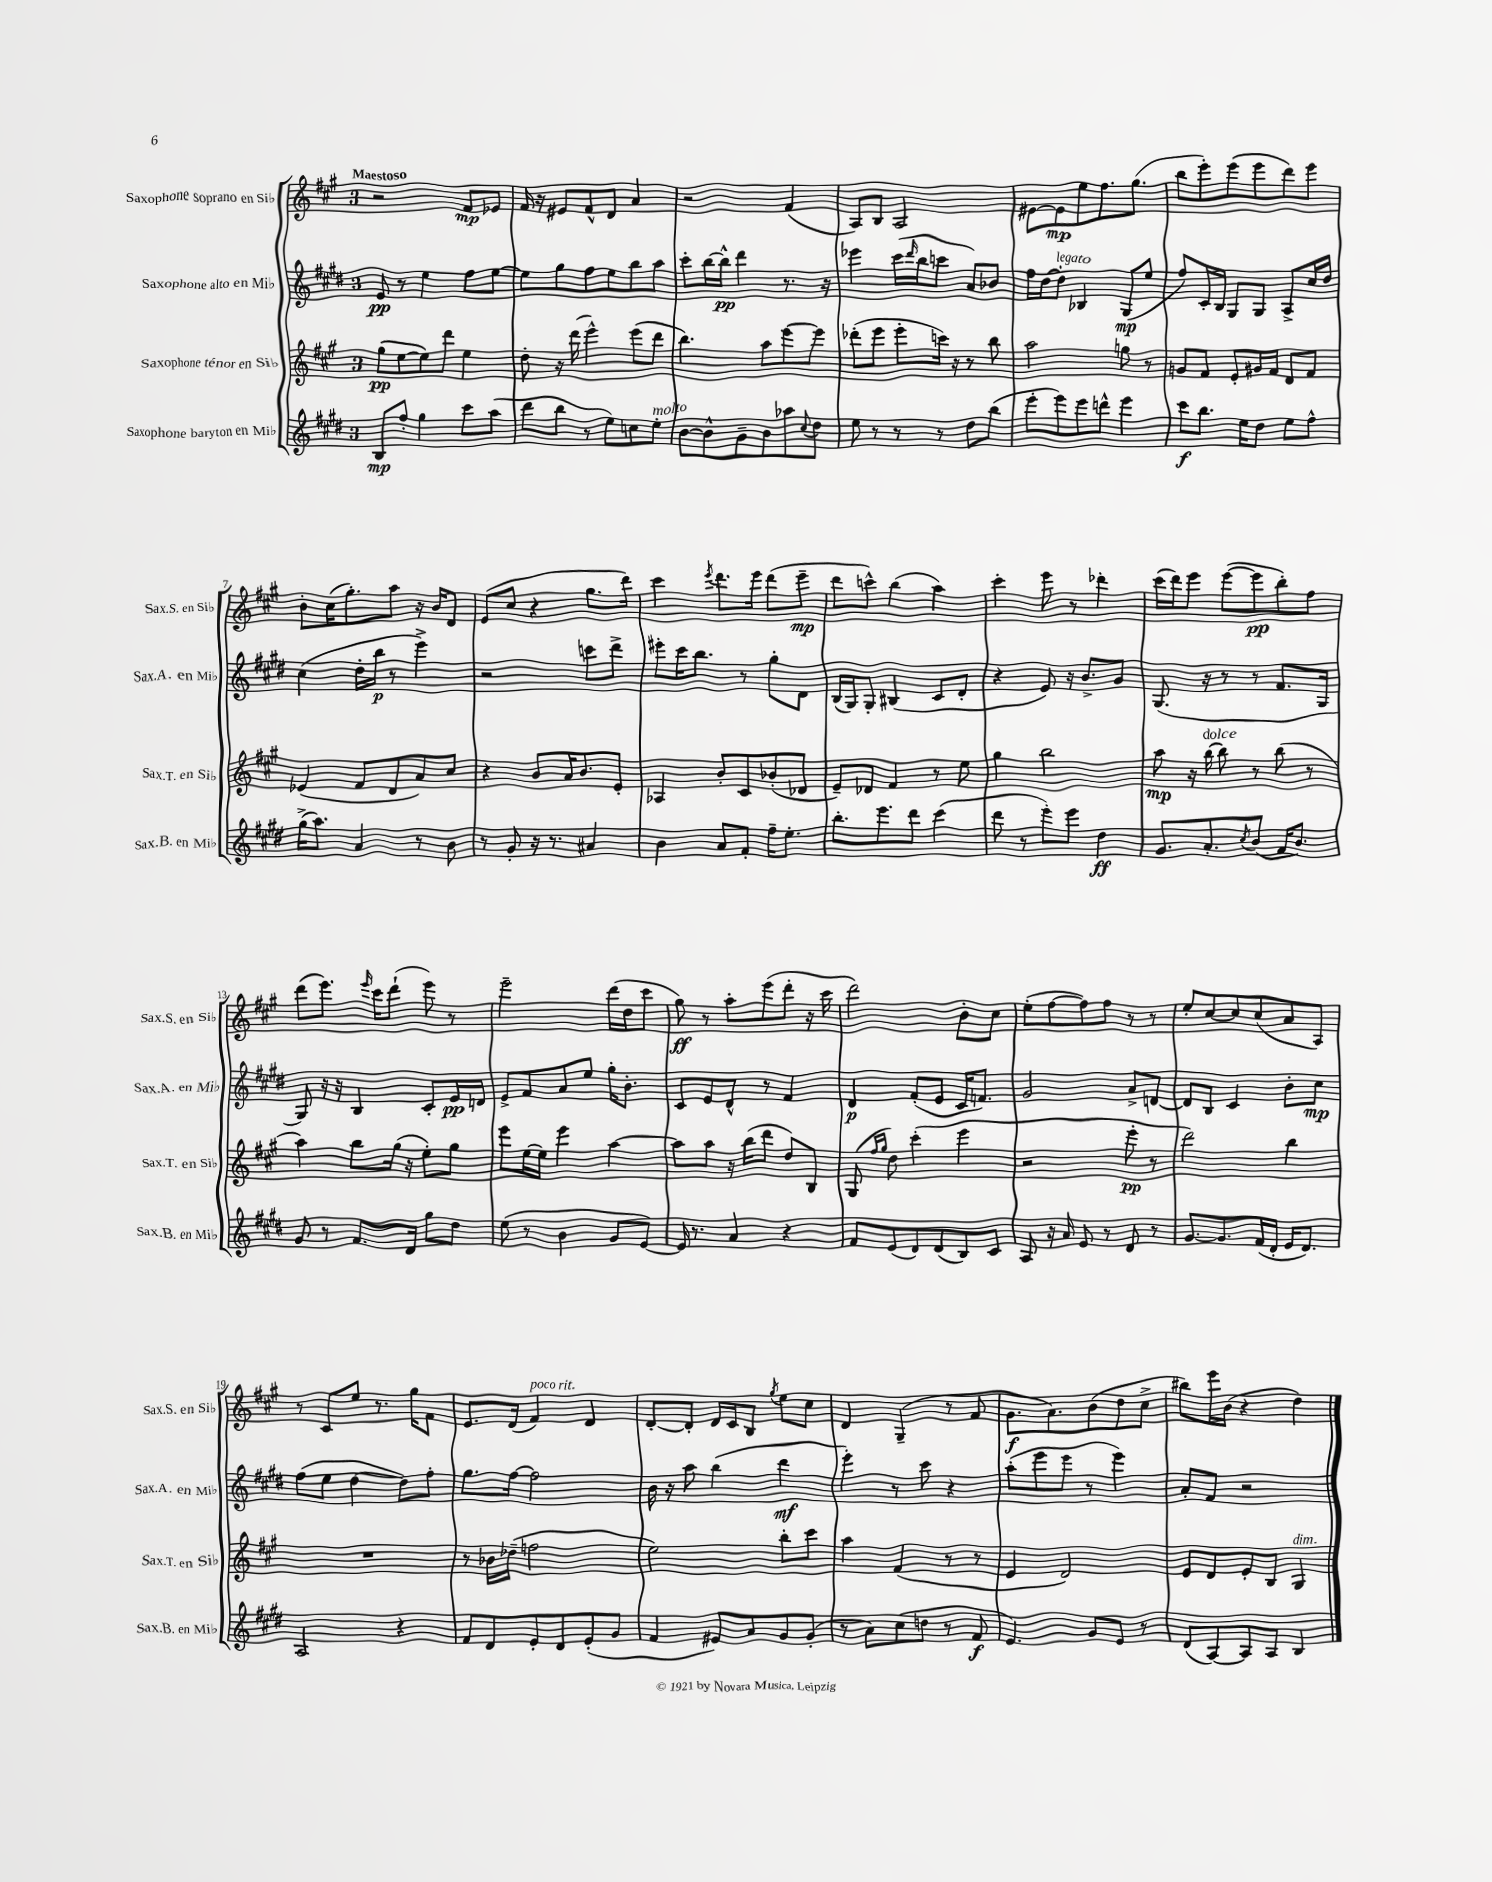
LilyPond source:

<<
\new StaffGroup <<
\new Staff = "s0" \with { instrumentName = "Saxophone soprano en Sib" shortInstrumentName = "Sax.S. en Sib" } {
    \clef treble \key a \major \once \override Staff.TimeSignature.style = #'single-digit \time 3/4 \tempo "Maestoso"
    r2 fis'8\mp ees'8 |
    fis'16 r16 eis'8 fis'8-^ d'8 a'4 |
    r2 fis'4( |
    a8) b8 a2 |
    eis'8~ eis'8\mp e''8 fis''8. gis''8.( |
    b''8 e'''8-.) e'''8( e'''8 d'''8) e'''8 |
    b'8-. cis''16( gis''8.-.) a''8 r16 b'16 d'8 |
    e'8( cis''8 r4 gis''8. d'''16) |
    cis'''4 \acciaccatura { e'''8 } d'''8. e'''16 d'''8( e'''8--\mp |
    d'''8 c'''8-^) b''4( a''4) |
    cis'''4-. e'''8 r8 des'''4-. |
    cis'''16( d'''16) e'''8 e'''8~( e'''8\pp b''8-.) fis''8 |
    d'''8( e'''8.) \grace { e'''16 } cis'''16 d'''8-!( e'''8) r8 |
    e'''2-- d'''16( d''16 cis'''8 |
    gis''8\ff) r8 a''8-. e'''8( d'''8-. r16 cis'''16 |
    d'''2) b'8-. cis''8 |
    e''8-.( fis''8~ fis''8) fis''8 r8 r8 |
    e''8-. cis''8~ cis''8 cis''8( a'8 a8) |
    r8 cis'8 e''8 r8. gis''16 fis'8 |
    e'8. d'16( fis'4^\markup { \italic "poco rit." }) d'4 |
    d'8~-. d'8-. d'16 cis'16 b8 \acciaccatura { gis''8 } e''8 cis''8 |
    d'4 gis4--( r8 fis'8 |
    gis'8.\f a'8.) b'8( d''8 cis''8-> |
    bis''8) e'''16 b'16( r4 d''4) \bar "|." |
}
\new Staff = "s1" \with { instrumentName = "Saxophone alto en Mib" shortInstrumentName = "Sax.A. en Mib" } {
    \clef treble \key e \major \once \override Staff.TimeSignature.style = #'single-digit \time 3/4
    e'8\pp r8 e''4 fis''8 e''8~ |
    e''8 gis''8 fis''8 e''8 b''8 a''8 |
    cis'''8-. b''16~ b''16-^\pp dis'''4 r8. r16 |
    ees'''4 cis'''16( \grace { dis'''16 } b''16 c'''8 a'8) bes'8 |
    fis''16 dis''16~ dis''8-.^\markup { \italic "legato" } bes4 gis8\mp( e''8 |
    fis''8) cis'16-. b16 gis8 gis8 a8-> cis''16 dis''16 |
    cis''4( dis''16-. b''16\p r8 e'''4->) |
    r2 c'''8 dis'''8-> |
    eis'''8-. cis'''16 b''8. r8 gis''8-. dis'8 |
    b16( gis16) gis8-. bis4( cis'8 dis'8-. |
    r4 e'8) r16 b'8.-> gis'8 |
    gis8.( r16 r8 r8 fis'8. gis16 |
    gis8) r16 r16 b4 cis'8-. e'16\pp d'16 |
    e'8-> fis'8 a'8 e''8 gis''16-. b'8.-. |
    cis'8 e'8 dis'8-^ r8 fis'4 |
    dis'4\p fis'8-.( e'8 cis'16 f'8.) |
    gis'2 a'8-> d'8~ |
    d'8 b8 cis'4 b'8-. cis''8\mp |
    fis''8( e''8 dis''4~ dis''8) fis''8-. |
    gis''8. fis''16~ fis''2 |
    b'16 r16 a''8 b''4( dis'''4\mf |
    e'''4-.) r8 cis'''8 r4 |
    a''8-.( e'''8 e'''8 r8 e'''4) |
    a'8-. fis'8 r2 \bar "|." |
}
\new Staff = "s2" \with { instrumentName = "Saxophone ténor en Sib" shortInstrumentName = "Sax.T. en Sib" } {
    \clef treble \key a \major \once \override Staff.TimeSignature.style = #'single-digit \time 3/4
    gis''8\pp( e''8~ e''8) d'''8 e''4 |
    d''8-. r16 d'''16( e'''4-^) e'''8( d'''8 |
    b''4.) a''8 e'''8~ e'''8 |
    des'''8-.( e'''8 e'''8-. c'''16) r16 r8 b''8 |
    a''2 g''8 r8 |
    g'8 fis'8 e'8-. gis'16 fis'16 d'8 fis'8 |
    ees'4( fis'8 d'8 a'8) cis''8 |
    r4 b'8 a'16 b'8. e'8-. |
    aes4 b'8-. cis'8 bes'8-.( des'8 |
    e'8--) des'8 fis'4 r8 e''8 |
    gis''4 b''2 |
    a''8\mp r16 b''16~^\markup { \italic "dolce" } b''8 r8 b''8( r8 |
    a''4) b''8 gis''16( r16 e''8-.) gis''8 |
    e'''8 e''16~ e''16 e'''4 a''4~ |
    a''8 a''8 r16 b''16( d'''8 d''8) b8 |
    gis8( \grace { fis''16 gis''16 } d''8) cis'''4-.( e'''4 |
    r2 e'''8-.\pp r8 |
    d'''2) b''4 |
    R2. |
    r8 bes'16 des''16--( f''2 |
    e''2) b''8-. cis'''8 |
    a''4 fis'4( r8 r8 |
    e'4 d'2) |
    e'8 d'8 e'8-. b8 gis4^\markup { \italic "dim." } \bar "|." |
}
\new Staff = "s3" \with { instrumentName = "Saxophone baryton en Mib" shortInstrumentName = "Sax.B. en Mib" } {
    \clef treble \key e \major \once \override Staff.TimeSignature.style = #'single-digit \time 3/4
    b8\mp fis''8-. gis''4 cis'''8 a''8( |
    dis'''8 b''8 r8 e''8) c''8 e''8-.^\markup { \italic "molto" } |
    b'8~ b'8-^ gis'8-- b'8 aes''8 \appoggiatura { cis''8 } dis''8 |
    e''8 r8 r8 r8 dis''8 b''8( |
    e'''8-. e'''8) e'''8 d'''8-^ e'''4 |
    cis'''8\f b''8. e''16 dis''8 e''8 fis''8-^ |
    gis''16->( a''8.) a'4 r8 b'8 |
    r8 gis'8-. r16 r8. ais'4 |
    b'4 a'8 fis'8-. fis''16-- e''8.-. |
    b''8.-. e'''8. dis'''8 cis'''4( |
    dis'''8 r8 e'''8-.) e'''8 dis''4\ff |
    gis'8. a'8.-. \acciaccatura { cis''8 } b'8( fis'16 b'8.) |
    gis'8 r8 fis'8. dis'16 gis''8 dis''8 |
    e''8( r8 b'4 gis'8 e'8~) |
    e'16 r8. a'4 r4 |
    fis'8 e'8( dis'8) dis'8( b8) cis'8 |
    a8 r16 a'16 e'8 r8 dis'8 r8 |
    gis'8.~ gis'8. fis'16( dis'16-. e'16 dis'8.) |
    a2 r4 |
    fis'8 dis'8 e'8-. dis'8 e'8-.( gis'8 |
    fis'4 eis'8) a'8 gis'8 gis'8-.( |
    r8 a'8) cis''8( d''8 r8 fis'8\f |
    e'4.) gis'8 e'8 r8 |
    dis'8( a8~) a8 a8 b4 \bar "|." |
}
>>
>>
